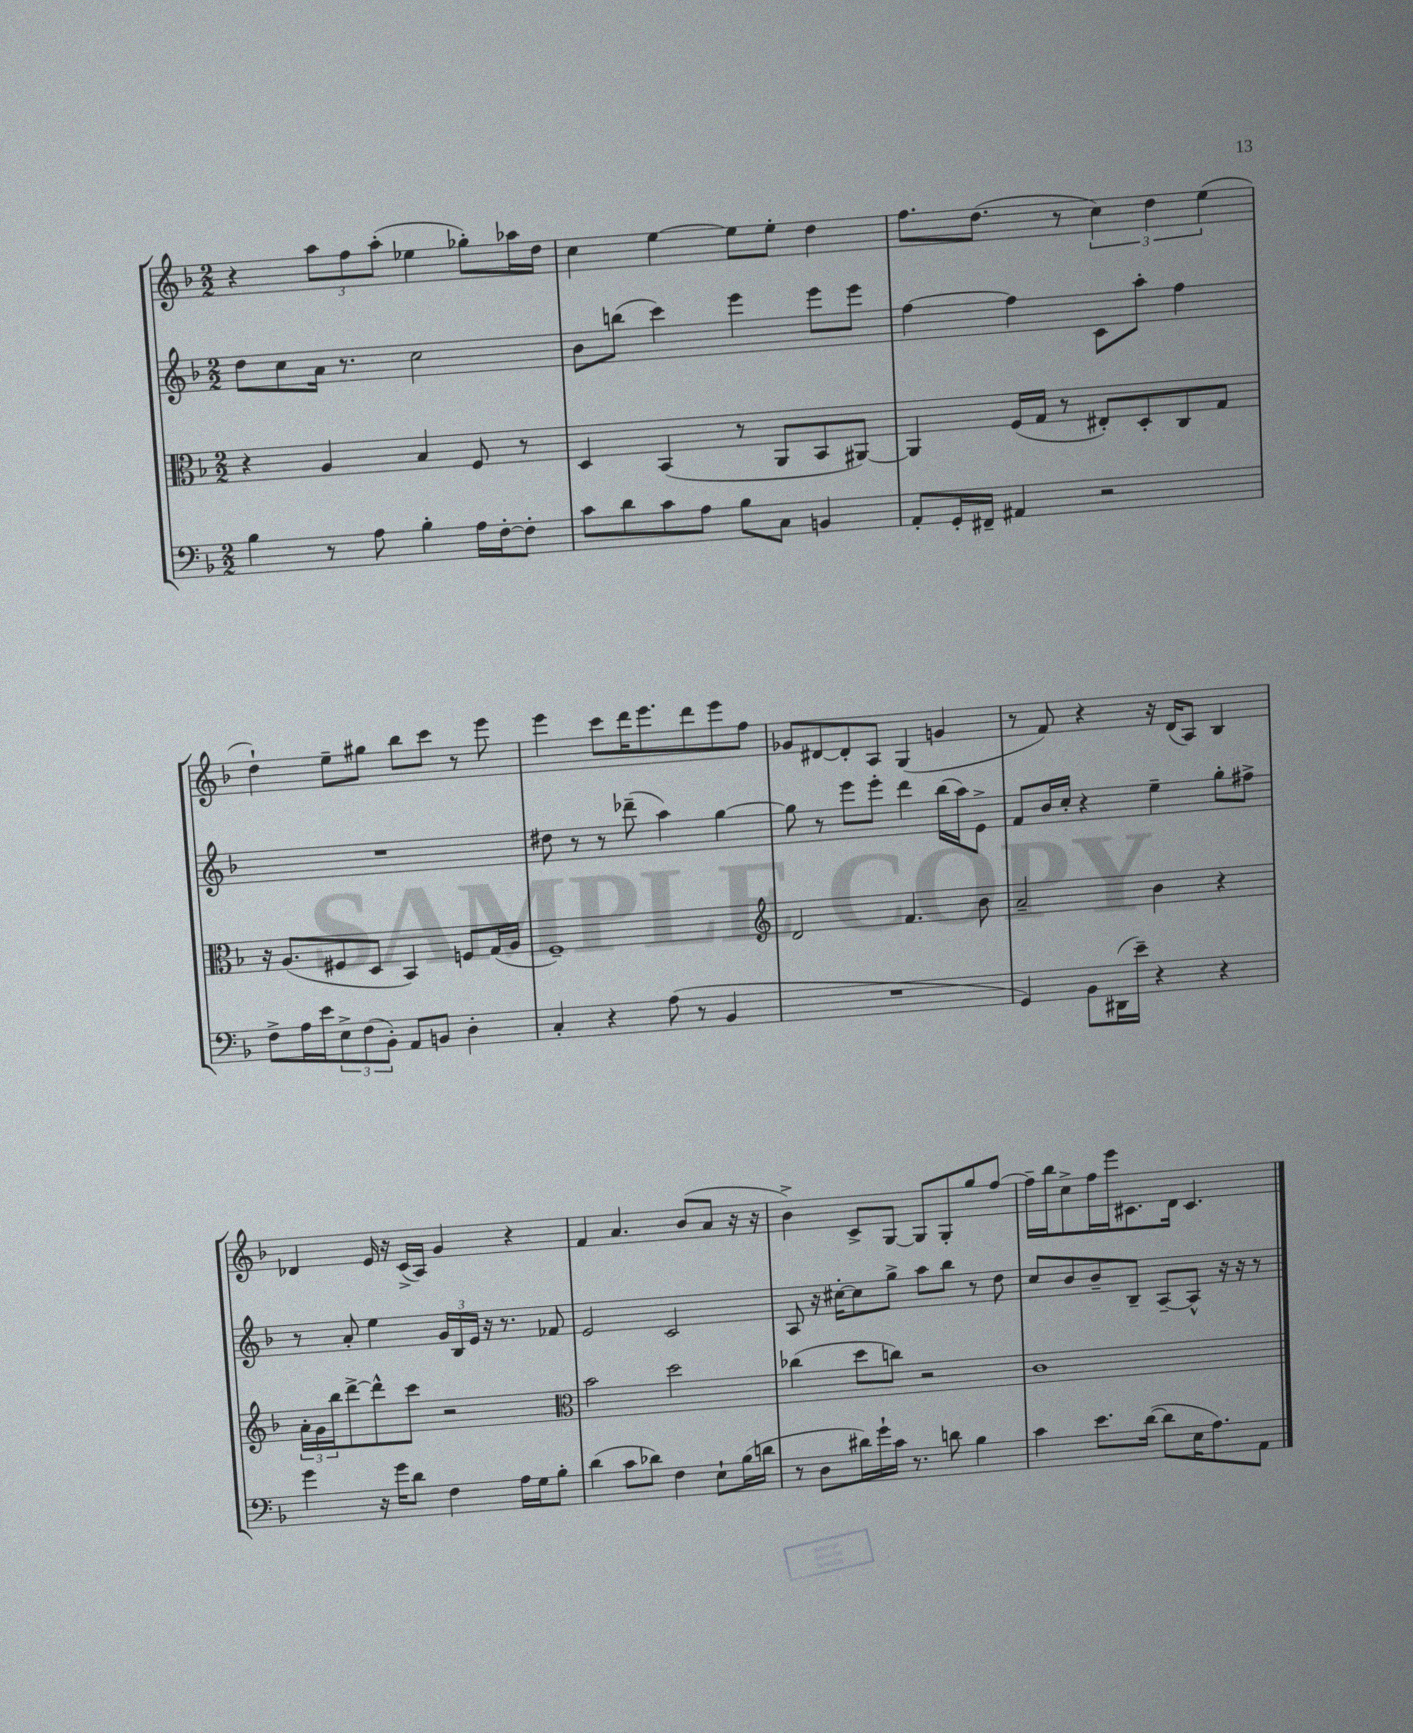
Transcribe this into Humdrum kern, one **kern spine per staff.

**kern	**kern	**kern	**kern
*part4	*part3	*part2	*part1
*staff4	*staff3	*staff2	*staff1
*clefF4	*clefC3	*clefG2	*clefG2
*k[b-]	*k[b-]	*k[b-]	*k[b-]
*M2/2	*M2/2	*M2/2	*M2/2
=13	=13	=13	=13
4B-\	4r	8dd\L	4r
.	.	8cc\	.
8r	4A/	16a\Jk	12aa\L
.	.	8.r	.
.	.	.	12ff\
8A\	.	.	.
.	.	.	(12aa'\J
4B-'\	4B-/	2cc\	4ee-X\
16A\LL	8F/	.	8gg-X'\L)
[16F'\J	.	.	.
8F'\J]	8r	.	16aa-X\L
.	.	.	16dd\JJ
=14	=14	=14	=14
8c\L	4D/	8b-\L	4cc\
8d\	.	(8bbn\J	.
8c\	(4BB-/	4ccc\)	[4ee\
8A\J	.	.	.
8B-\L	8r	4eee\	8ee\L]
8C\J	8AA/L	.	8ee'\J
4BBn/	8BB-/	8eee\L	4dd\
.	[8AA#X/J)	8eee\J	.
=15	=15	=15	=15
8AA'/L	4AA#/]	[4ff\	8.ff\L
16GG'/L	.	.	.
16FF#X~/JJ	.	.	(8.dd\J
4AA#X/	(16F/LL	4ff\]	.
.	16G/JJ	.	.
.	8r	.	8r
2r	8E#X'/L)	8c\L	6cc\)
.	8D'/	8aa'\J	.
.	.	.	6dd\
.	8C/	4ff\	.
.	.	.	(6ee\
.	8G/J	.	.
!!LO:LB:g=z
=16	=16	=16	=16
8F^\L	16r	1r	4dd`\)
.	(8.A/L	.	.
16A\L	.	.	.
16e\J	.	.	.
12E^\	8F#X/	.	8ee~\L
(12F\	.	.	.
.	8D/J	.	8gg#X\J
12BB-'\J)	.	.	.
8AA/L	4BB-/)	.	8bb-\L
8BBn/J	.	.	8ccc\J
4D'\	8Fn/L	.	8r
.	(16G/L	.	8eee\
.	16A/JJ	.	.
=17	=17	=17	=17
4C'/	1F~)	8dd#X\	4eee\
.	.	8r	.
4r	.	8r	8ccc\L
.	.	(8ddd-X~\	16ddd\K
.	.	.	8.eee\
(8A\	.	4aa\)	.
8r	.	.	8ddd\
4BB-/	.	[4gg\	8eee\
.	.	.	8ff\J
=18	=18	=18	=18
*	*clefG2	*	*
1r	2d/	8gg\]	8g-X/L
.	.	8r	[8d#X/
.	.	8eee\L	8d#'/]
.	.	8eee'\J	8A/J
.	4.f/	4ddd\	(4G/
.	.	(16bb-\LL	4gn/
.	.	16aa\J)	.
.	8b-\	8e^\J	.
=19	=19	=19	=19
4GG/)	2a~/	8f/L	8r
.	.	16b-/L	8f/)
.	.	16cc'/JJ	.
8BB-\L	.	4r	4r
(16DD#X\L	.	.	.
16e~\JJ)	.	.	.
4r	4b-\	4ee~\	16r
.	.	.	(16d/KL
.	.	.	8A/J)
4r	4r	8gg'\L	4B-/
.	.	8ff#X^\J	.
!!LO:LB:g=z
=20	=20	=20	=20
4g\	24a'\LL	8r	4d-X/
.	24g\	.	.
.	24bb-\J	.	.
.	[8ddd^\	8a'/	.
16r	8ddd^^\]	4ee\	16e/
16g\KL	.	.	16r
8d\J	8ccc\J	.	(16c^/LL
.	.	.	16A/JJ)
4F\	2r	24g/LL	4g/
.	.	24B-/	.
.	.	24e/JJ	.
.	.	16r	.
.	.	8.r	.
16A\LL	.	.	4r
16G\J	.	.	.
8B-'\J	.	8f-X/	.
=21	=21	=21	=21
*	*clefC3	*	*
(4d\	2b-\	2e/	4f/
8c\L	.	.	4.a/
8d-X\J)	.	.	.
4F\	2dd\	2c/	.
.	.	.	(8b-/L
8E`\L	.	.	8a/J
(16B-\L	.	.	16r
16dn\JJ	.	.	16r
=22	=22	=22	=22
8r	(4cc-X\	8A/	4b-^\)
8D\L	.	16r	.
.	.	[16cc#X'\KL	.
16d#X\L)	8dd\L	8cc#\]	8c^/L
16g`\	.	.	.
16c\JJ	8ccn\J)	8gg^\J	[8G/J
8.r	.	.	.
.	2r	8aa\L	8G/L]
8dn\	.	8bb-\J	8G'/
4B-\	.	8r	8gg/
.	.	8dd\	[8ff/J
=23	=23	=23	=23
4c\	1c	8cc/L	16ff~\LL]
.	.	.	16bb-\J
.	.	8b-/	8cc^\
8.e\L	.	8b-~/	16ff\L
.	.	.	16eee\J
.	.	8B-~/J	8.c#X\
([16d\Jk	.	.	.
8d\L]	.	[8A~/L	.
.	.	.	16d\Jk
16E\K	.	8A^^/J]	4.c#/
8.A\)	.	.	.
.	.	16r	.
.	.	16r	.
8AA\J	.	8r	.
==	==	==	==
*-	*-	*-	*-
